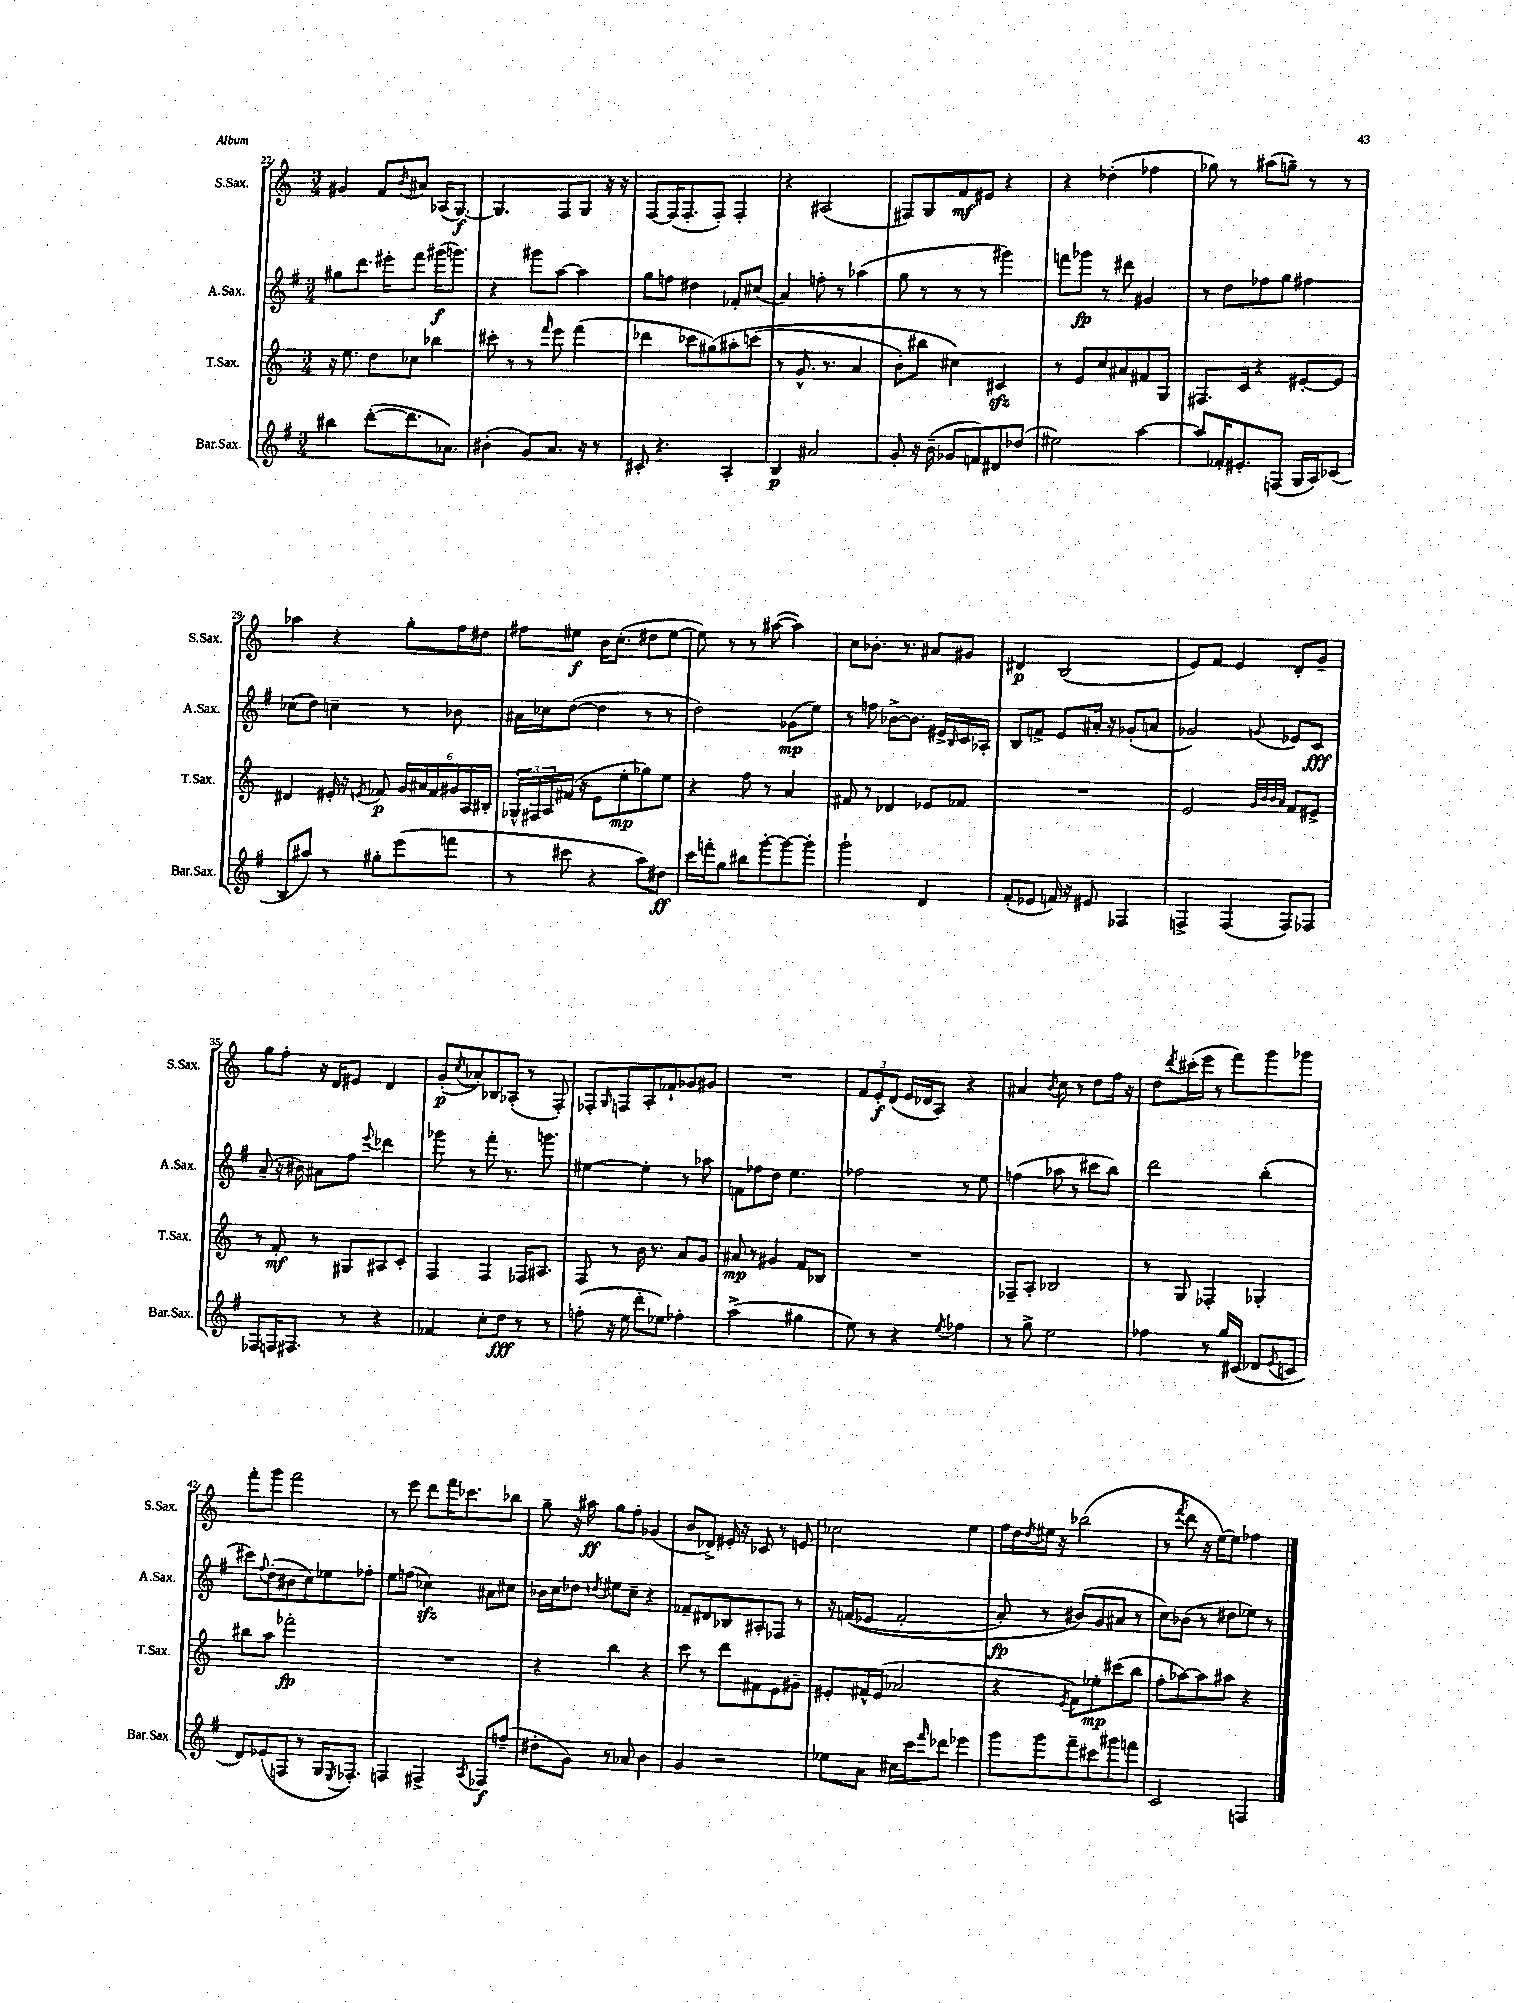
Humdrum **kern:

**kern	**dynam	**kern	**dynam	**kern	**dynam	**kern	**dynam
*part4	*part4	*part3	*part3	*part2	*part2	*part1	*part1
*staff4	*staff4	*staff3	*staff3	*staff2	*staff2	*staff1	*staff1
*I"Bar.Sax.	*	*I"T.Sax.	*	*I"A.Sax.	*	*I"S.Sax.	*
*I'Bar.Sax.	*	*I'T.Sax.	*	*I'A.Sax.	*	*I'S.Sax.	*
*clefG2	*	*clefG2	*	*clefG2	*	*clefG2	*
*k[f#]	*	*k[]	*	*k[f#]	*	*k[]	*
*M3/4	*	*M3/4	*	*M3/4	*	*M3/4	*
=22	=22	=22	=22	=22	=22	=22	=22
4bb#X\	.	16r	.	8gg#X\L	.	4g#X/	.
.	.	8.ee\	.	.	.	.	.
.	.	.	.	8.ddd\J	.	.	.
([8ddd'\L	.	8dd\L	.	.	.	8f/L	.
.	.	.	.	16eee#X'\KL	.	.	.
.	.	.	.	.	.	8qb/	.
8.ddd\]	.	8cc-X\J	.	8fff#\J	.	8a#X/J	.
.	.	4bb-X\	.	(16ggg#X\KL	f	(16A-X/KL	.
8.a-X\J)	.	.	.	8.gggn\J)	.	[8.G/J)	f
=23	=23	=23	=23	=23	=23	=23	=23
(4b#X'\	.	8ccc#X'\	.	4r	.	4.G/]	.
.	.	8r	.	.	.	.	.
8g/L)	.	8r	.	8ggg#X\L	.	.	.
.	.	16qqfff/	.	.	.	.	.
8.a/J	.	8eee\	.	[8aa\J	.	8F/L	.
.	.	(4fff\	.	4aa\]	.	8G/J	.
16r	.	.	.	.	.	.	.
8r	.	.	.	.	.	16r	.
.	.	.	.	.	.	16r	.
=24	=24	=24	=24	=24	=24	=24	=24
8c#X'/	.	4ddd-X\	.	8gg\L	.	[8F/L	.
4.r	.	.	.	8ffn\J	.	(16F/K]	.
.	.	.	.	.	.	8.F'/	.
.	.	8ccc-X\L	.	4dd#X\	.	.	.
.	.	(8gg#X\)	.	.	.	8F'/J)	.
4A'/	.	8aa#X'\	.	8f-X'/L	.	4F'/	.
.	.	(8cccn\J	.	(8cc#X/J	.	.	.
=25	=25	=25	=25	=25	=25	=25	=25
4B/	p	8r	.	4a/)	.	4r	.
.	.	8.g^^/	.	.	.	.	.
2a#X/	.	.	.	8ffn'\	.	(2A#X/	.
.	.	8.r	.	.	.	.	.
.	.	.	.	8r	.	.	.
.	.	4a/	.	(4aa-X\	.	.	.
=26	=26	=26	=26	=26	=26	=26	=26
8g'/	.	8b'\L)	.	8gg\	.	8F#X/L)	.
16r	.	8bb#X\J	.	8r	.	8G/	.
(16b~\	.	.	.	.	.	.	.
8g-X/L	.	4cc#X\)	.	8r	.	8f/	mf
8fn/)	.	.	.	8r	.	8e#X/J	.
8d#X/	.	4c#Xzz/	.	4ggg#X\)	.	4r	.
(8dd-X/J	.	.	.	.	.	.	.
=27	=27	=27	=27	=27	=27	=27	=27
2ee#X\)	.	8r	.	8fffn\L	.	4r	.
.	.	8e/L	.	8ggg-X\J	fp	.	.
.	.	8cc/	.	8r	.	(4dd-X'\	.
.	.	8a#X/	.	8ddd#X\	.	.	.
[4aa\	.	8f#X/	.	4g#X/	.	4ff-X\	.
.	.	8G/J	.	.	.	.	.
=28	=28	=28	=28	=28	=28	=28	=28
8aa/L]	.	8.F#X/L	.	8r	.	8gg-X\)	.
16f-X'/K	.	.	.	8dd\L	.	8r	.
8.e#X'/	.	16c/Jk	.	.	.	.	.
.	.	4r	.	8ff-X\	.	(8aa#X\L	.
(8Fn/J	.	.	.	8gg\J	.	8ggn~\J)	.
16G/LL	.	[8e#X'/L	.	4ff#X\	.	8r	.
16A/J)	.	.	.	.	.	.	.
(8c-X/J	.	8e#/J]	.	.	.	8r	.
!!LO:LB:g=z
=29	=29	=29	=29	=29	=29	=29	=29
8B/L	.	4d#X/	.	(8cc-X\L	.	4aa-X\	.
8aa#X/J)	.	.	.	8dd\J)	.	.	.
8r	.	16e#X'/	.	4ccn~\	.	4r	.
.	.	16r	.	.	.	.	.
.	.	8qen/	.	.	.	.	.
8gg#X'\L	.	8f-X/	p	.	.	.	.
(8eee\	.	24g/LL	.	8r	.	8gg'\L	.
.	.	24a#X/	.	.	.	.	.
.	.	24f-/	.	.	.	.	.
8fffn\J	.	24g#X/	.	8b-X\	.	16ff\L	.
.	.	24A/	.	.	.	.	.
.	.	.	.	.	.	16dd#X\JJ	.
.	.	24B#X'/JJ	.	.	.	.	.
=30	=30	=30	=30	=30	=30	=30	=30
8r	.	24G-X^^/LL	.	16a#X\LL	.	8ff#X\L	.
.	.	24F#X/	.	.	.	.	.
.	.	.	.	16cc-X\J	.	.	.
.	.	24A/	.	.	.	.	.
8ccc#X\	.	(16f#X/JJ	.	([8dd\J	.	8ee#X\J	f
.	.	16r	.	.	.	.	.
4r	.	8e\L	.	4dd\]	.	16b\KL	.
.	.	.	.	.	.	(8.cc'\J	.
.	.	8ee'\	mp	.	.	.	.
8aa\L)	.	8gg-X\)	.	8r	.	8dd#X\L	.
8dd#X\J	ff	8ee\J	.	8r	.	[8ee#\J	.
=31	=31	=31	=31	=31	=31	=31	=31
16ccc\LL	.	4r	.	2dd\)	.	8ee#\])	.
16fffn'\J	.	.	.	.	.	.	.
8gg\J	.	.	.	.	.	8r	.
8bb#X\L	.	8ff\	.	.	.	8r	.
[8ggg'\	.	8r	.	.	.	([8aa#X\	.
8ggg\_	.	4a/	.	(8g-X\L	mp	4aa#\])	.
8ggg'\J]	.	.	.	8ee\J)	.	.	.
=32	=32	=32	=32	=32	=32	=32	=32
2ggg`\	.	8f#X/	.	8r	.	8cc\L	.
.	.	8r	.	8ffn\	.	8.b-X'\J	.
.	.	4d-X/	.	[8b-X^\L	.	.	.
.	.	.	.	.	.	8.r	.
.	.	.	.	8.b-\J]	.	.	.
4d/	.	8e-X/L	.	.	.	8a#X/L	.
.	.	.	.	16e#X^/LL	.	.	.
.	.	.	.	16qqB/	.	.	.
.	.	8f-X/J	.	16c/	.	8g#X/J	.
.	.	.	.	16A-X'/JJ	.	.	.
=33	=33	=33	=33	=33	=33	=33	=33
(8f#'/L	.	2.r	.	8B/L	.	4d#X/	p
8e-X/J	.	.	.	8fn^/J	.	.	.
16fn/)	.	.	.	8e/L	.	(2B/	.
16r	.	.	.	.	.	.	.
8e#X/	.	.	.	16a#X'/Jk	.	.	.
.	.	.	.	16r	.	.	.
4F-X/	.	.	.	(8g-X'/L	.	.	.
.	.	.	.	8an/J	.	.	.
=34	=34	=34	=34	=34	=34	=34	=34
4Fn^/	.	2e/	.	2g-X/)	.	8e/L)	.
.	.	.	.	.	.	8f/J	.
(4F/	.	.	.	.	.	4e/	.
.	.	32qqg/LLL	.	.	.	.	.
.	.	32qqb/	.	.	.	.	.
.	.	32qqb/	.	.	.	.	.
.	.	32qqa/JJJ	.	8qqgn/	.	.	.
8F/L)	.	8f/L	.	8e-X/L	.	8d'/L	.
8F-X/J	.	8e#X^/J	.	8c/J	fff	8g~/J	.
!!LO:LB:g=z
=35	=35	=35	=35	=35	=35	=35	=35
8F-X/L	.	8r	.	(8a~/	.	8gg\L	.
16Fn/K	.	8f'/	mf	16r	.	8ff'\J	.
8.F#X/J	.	.	.	16b#X\)	.	.	.
.	.	8r	.	8a#X\L	.	16r	.
.	.	.	.	.	.	16d/KL	.
8r	.	8G#X/L	.	8ff#\J	.	8e#X/J	.
.	.	.	.	8qqeee/	.	.	.
4r	.	8A#X/	.	4ddd-X\	.	4d/	.
.	.	8c'/J	.	.	.	.	.
=36	=36	=36	=36	=36	=36	=36	=36
4f-X/	.	4F/	.	8ggg-X\	.	(8g'/L	p
.	.	.	.	.	.	8qcc/	.
.	.	.	.	8r	.	8a-X'/)	.
8cc'\L	.	4F/	.	8fff#'\	.	8B-X/	.
8dd\J	fff	.	.	8.r	.	(8A-X'/J	.
8r	.	16F-X/KL	.	.	.	8r	.
.	.	8.A#X/J	.	8.gggn\	.	.	.
8r	.	.	.	.	.	8F'/)	.
=37	=37	=37	=37	=37	=37	=37	=37
(8ffn'\	.	8F/	.	[4ee#X\	.	8F-X'/L	.
.	.	.	.	.	.	16qqG/	.
16r	.	8r	.	.	.	8Fn/	.
16ee\	.	.	.	.	.	.	.
8ddd'\L	.	16b\	.	4ee#'\]	.	8A'/	.
.	.	8.r	.	.	.	.	.
8ee-X\J)	.	.	.	.	.	8f-X`/	.
4ff-X'\	.	8a/L	.	8r	.	8g-X/	.
.	.	8g/J	.	8aa-X\	.	8g#X/J	.
=38	=38	=38	=38	=38	=38	=38	=38
(2aa^\	.	8a#X/	mp	8fn\L	.	2.r	.
.	.	8r	.	8ff-X\	.	.	.
.	.	4g#X/	.	8dd\J	.	.	.
.	.	.	.	4.ee\	.	.	.
4gg#X\	.	8f/L	.	.	.	.	.
.	.	8B-X/J	.	.	.	.	.
=39	=39	=39	=39	=39	=39	=39	=39
8ee\)	.	2.r	.	2ff-X\	.	12f/L	.
.	.	.	.	.	.	12e'/	f
8r	.	.	.	.	.	.	.
.	.	.	.	.	.	(12d/J	.
4r	.	.	.	.	.	16e/LL	.
.	.	.	.	.	.	16d-X/J	.
.	.	.	.	.	.	8A/J)	.
8qee/	.	.	.	.	.	.	.
4ff-X\	.	.	.	8r	.	4r	.
.	.	.	.	8ee\	.	.	.
=40	=40	=40	=40	=40	=40	=40	=40
8r	.	8F-X~/L	.	(4ffn\	.	4a#X/	.
8gg^\	.	8A'/J	.	.	.	.	.
.	.	.	.	.	.	8qb/	.
2ee\	.	2B-X/	.	8aa-X\	.	8cc\	.
.	.	.	.	8r	.	8r	.
.	.	.	.	8ccc#X\L	.	8dd\L	.
.	.	.	.	8bb\J)	.	16ff\Jk	.
.	.	.	.	.	.	16r	.
=41	=41	=41	=41	=41	=41	=41	=41
4ff-X\	.	8r	.	2ddd\	.	8dd\L	.
.	.	.	.	.	.	8qddd/	.
.	.	8G/	.	.	.	(16ccc#X'\L	.
.	.	.	.	.	.	16eee\JJ	.
8r	.	4F-X'/	.	.	.	8r	.
16gg/LL	.	.	.	.	.	8fff\L)	.
(16c#X/JJ	.	.	.	.	.	.	.
8d-X/L	.	4G-X'/	.	(4bb'\	.	8ggg\	.
8qe/	.	.	.	.	.	.	.
8cn/J	.	.	.	.	.	8ggg-X\J	.
!!LO:LB:g=z
=42	=42	=42	=42	=42	=42	=42	=42
8d/L)	.	8bb#X\L	.	8ccc#X\L)	.	8fff'\L	.
.	.	.	.	8qqff#/	.	.	.
(8e-X/	.	8aa\J	.	(8dd'\	.	8ggg\J	.
8Fn/J	.	2fff-X'\	fp	8b#X\	.	2fff\	.
8r	.	.	.	8cc\)	.	.	.
16G/KL	.	.	.	8ee-X\	.	.	.
8qE/	.	.	.	.	.	.	.
8.F-X'/J)	.	.	.	.	.	.	.
.	.	.	.	8ff-X'\J	.	.	.
=43	=43	=43	=43	=43	=43	=43	=43
4Fn/	.	2.r	.	8ee\L	.	8r	.
.	.	.	.	(8ffn\J	.	8eee\	.
4F#X^/	.	.	.	4cc-Xzz\)	.	8ddd\L	.
.	.	.	.	.	.	16fff\K	.
.	.	.	.	.	.	8.ccc-X\	.
8qA/	.	.	.	.	.	.	.
8F-X/L	f	.	.	8a#X\L	.	.	.
(8ffn~/J	.	.	.	8cc#X\J	.	8bb-X\J	.
=44	=44	=44	=44	=44	=44	=44	=44
8dd#X'\L	.	4r	.	16b-X\LL	.	8gg~\	.
.	.	.	.	16cc\J	.	.	.
8g\J)	.	.	.	8dd-X\J	.	16r	.
.	.	.	.	.	.	16aa#X\	ff
.	.	.	.	8qddn/	.	.	.
8r	.	4bb\	.	8ee#X\L	.	8gg\L	.
8a-X/	.	.	.	8cc~\J	.	8ff'\J	.
4b\	.	4r	.	4r	.	(4g-X/	.
=45	=45	=45	=45	=45	=45	=45	=45
4g/	.	8ccc\	.	8f-X~/L	.	8b/L	.
.	.	8r	.	8d#X/	.	8d-X^/J)	.
2r	.	8ddd\L	.	8B-X/	.	16e#X'/	.
.	.	.	.	.	.	16r	.
.	.	8f#X\	.	8A#X'/	.	8c-X/	.
.	.	8e\	.	8F-X/J	.	8r	.
.	.	8g#X~\J	.	8r	.	8en/	.
=46	=46	=46	=46	=46	=46	=46	=46
8ee-X\L	.	8e#X'/L	.	16r	.	2cc-X\	.
.	.	.	.	((16fn/KL	.	.	.
8a\J	.	16f#X^^/L	.	8e-X/J	.	.	.
.	.	(16e#/JJ	.	.	.	.	.
16cc#X\LL	.	2a-X/	.	2f'/	.	.	.
16ccc\J	.	.	.	.	.	.	.
16qqfff#/	.	.	.	.	.	.	.
8ddd-X\J	.	.	.	.	.	.	.
4eee-X\	.	.	.	.	.	4ee\	.
=47	=47	=47	=47	=47	=47	=47	=47
8ggg\L	.	4r	.	8a'/)	fp	16ff\LL	.
.	.	.	.	.	.	16dd\	.
.	.	.	.	.	.	8qdd/	.
8ggg\	.	.	.	8r	.	16ee#X\JJ	.
.	.	.	.	.	.	16r	.
.	.	8qe/	.	.	.	.	.
8fff#~\	.	8f\L)	.	(8b#X/L)	.	(2bb-X\	.
8ccc#X\	.	8ee-X'\	mp	8g/	.	.	.
8ggg#X\	.	(8ccc#X\	.	8a#X/J	.	.	.
8fffn\J	.	8bb\J	.	8r	.	.	.
=48	=48	=48	=48	=48	=48	=48	=48
2c/	.	8ff'\L	.	8cc\L)	.	8r	.
.	.	.	.	.	.	8qfff/	.
.	.	[8aa-X\)	.	(8b-X\J	.	8ddd\	.
.	.	8aa-\]	.	8r	.	16r	.
.	.	.	.	.	.	[16ee\KL)	.
.	.	8aa#X\J	.	8dd#X\L	.	8ee\J]	.
4Fn/	.	4r	.	8ee-X\J)	.	4ff-X\	.
.	.	.	.	8r	.	.	.
==	==	==	==	==	==	==	==
*-	*-	*-	*-	*-	*-	*-	*-
